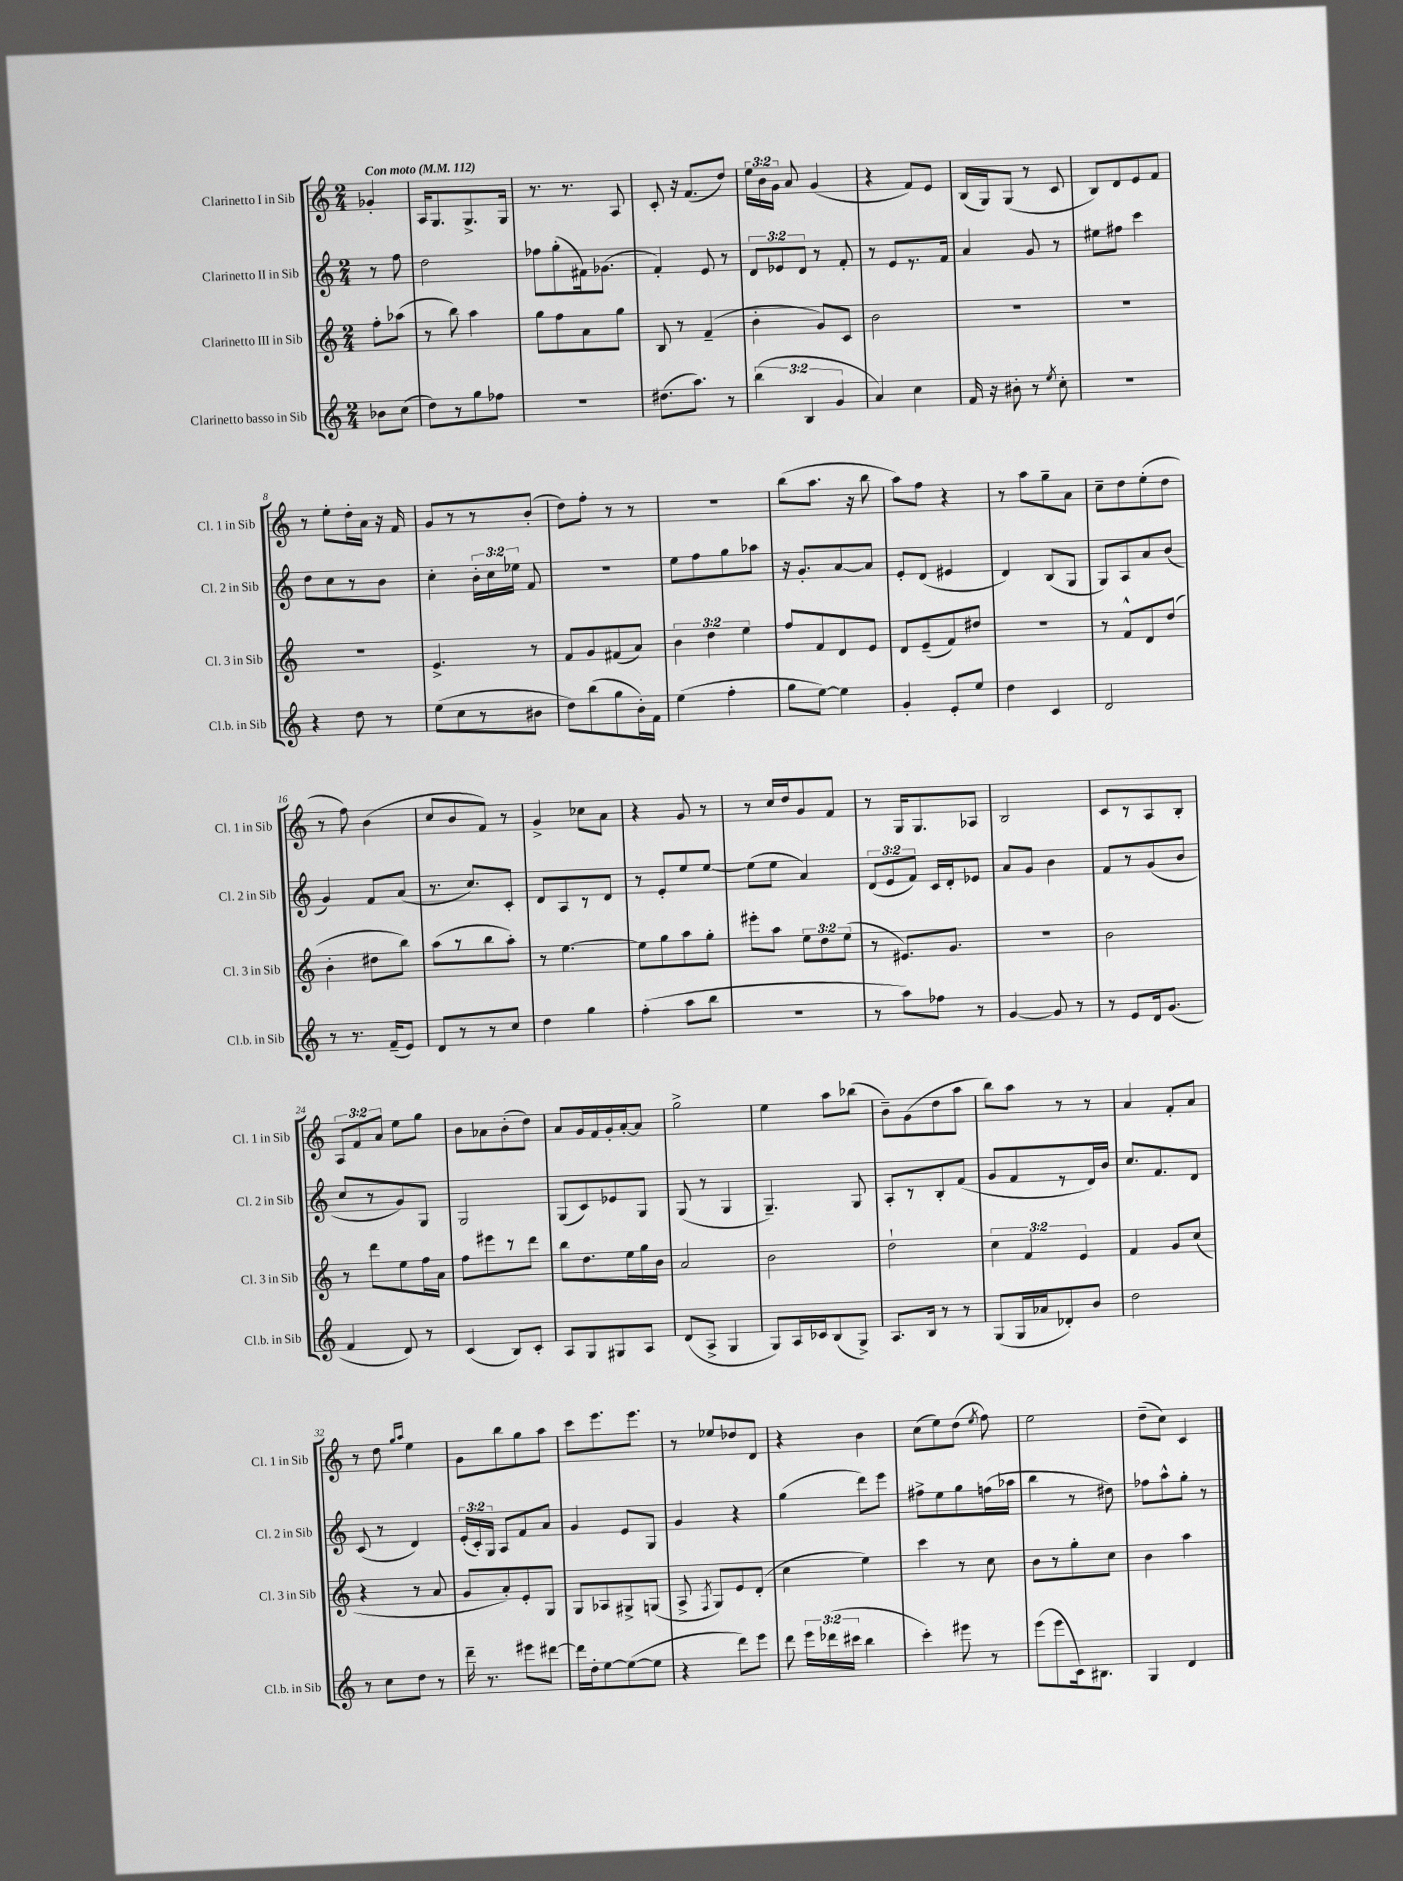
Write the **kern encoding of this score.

**kern	**kern	**kern	**kern
*part4	*part3	*part2	*part1
*staff4	*staff3	*staff2	*staff1
*I"Clarinetto basso in Sib	*I"Clarinetto III in Sib	*I"Clarinetto II in Sib	*I"Clarinetto I in Sib
*I'Cl.b. in Sib	*I'Cl. 3 in Sib	*I'Cl. 2 in Sib	*I'Cl. 1 in Sib
*clefG2	*clefG2	*clefG2	*clefG2
*k[]	*k[]	*k[]	*k[]
*M2/4	*M2/4	*M2/4	*M2/4
*MM112	*MM112	*MM112	*MM112
=	=	=	=
!	!	!	!LO:TX:a:B:t=Con moto
8b-X\L	8ff'\L	8r	4g-X'/
(8cc\J	(8aa-X\J	8ff\	.
=1	=1	=1	=1
8dd\L)	8r	2dd\	16A/KL
.	.	.	8.G/
8r	8bb\)	.	.
8gg\	4aa\	.	8.G^/
8ff-X\J	.	.	.
.	.	.	16G/Jk
=2	=2	=2	=2
2r	8gg\L	8ff-X\L	8.r
.	8ff\	(8gg'\	.
.	.	.	8.r
.	8a\	16f#X\k)	.
.	.	(8.g-X\J	.
.	8gg\J	.	8A/
=3	=3	=3	=3
(8.dd#X\L	8B/	4f'/)	8c'/
.	8r	.	16r
8.aa\J)	.	.	(8.f/L
.	(4f~/	8e/	.
8r	.	8r	8dd/J)
=4	=4	=4	=4
(6bb\	4b'\	12d/L	24ee\LL
.	.	.	24b\
.	.	12e-X/	24g\JJ
.	.	.	8a/
6B/	.	12d/J	.
.	8g/L)	8r	(4g/
6g/	.	.	.
.	8c/J	8f'/	.
=5	=5	=5	=5
4a/)	2b\	8r	4r
.	.	8e/L	.
4cc\	.	8.r	8f/L)
.	.	.	8e/J
.	.	16f/Jk	.
=6	=6	=6	=6
16f/	2r	4a/	(16B/LL
16r	.	.	16G/J)
8b#X'\	.	.	(8G/J
8r	.	8g/	8r
8qee/	.	.	.
8cc'\	.	8r	8c/
=7	=7	=7	=7
2r	2r	8ee#X\L	8B/L)
.	.	8ff#X\J	8d/
.	.	4ccc\	8e/
.	.	.	8f/J
!!LO:LB:g=z
=8	=8	=8	=8
4r	2r	8dd\L	8r
.	.	8cc\	8ee'\L
8dd\	.	8r	16dd'\L
.	.	.	16a\JJ
8r	.	8b\J	16r
.	.	.	16f/
=9	=9	=9	=9
(8ee\L	4.e^/	4cc'\	8g/L
8cc\	.	.	8r
8r	.	24b'\LL	8r
.	.	24cc\	.
.	.	24ee-X\JJ	.
8b#X\J	8r	8f/	(8b'/J
=10	=10	=10	=10
8dd\L)	8f/L	2r	8dd\L)
(8bb\	8g/	.	8ff'\J
8gg\	(8f#X/	.	8r
16b'\L)	8a/J)	.	8r
16f\JJ	.	.	.
=11	=11	=11	=11
(4ee\	6b\	8ee\L	2r
.	.	8ff\	.
.	6dd\	.	.
4ff'\	.	8gg\	.
.	6ee\	.	.
.	.	8aa-X\J	.
=12	=12	=12	=12
8gg\L	8ff/L	16r	(8bb\L
.	.	8.g'/L	.
[8ee\J)	8f/	.	8.aa\J
4ee\]	8d/	[8a/	.
.	.	.	16r
.	8e/J	8a/J]	8bb\
=13	=13	=13	=13
4g'/	8d/L	8e'/L	8aa\L)
.	(8e~/	(8d/J	8ff\J
8e'/L	8f/)	4e#X/	4r
8ee/J	8dd#X/J	.	.
=14	=14	=14	=14
4dd\	2r	4d/)	8r
.	.	.	8aa\L
4c/	.	(8B/L	8gg~\
.	.	8G/J	8a\J
=15	=15	=15	=15
2d/	8r	8G/L)	8cc~\L
.	8f^^/L	8A/	8dd\
.	8d/	8a/	(8ee'\
.	(8dd/J	(8b/J	8dd\J
!!LO:LB:g=z
=16	=16	=16	=16
8r	4b'\	4g/)	8r
8.r	.	.	8ff\)
.	8dd#X\L	8f/L	(4b\
(16f~/KL	.	.	.
8e/J)	8bb\J)	(8a/J	.
=17	=17	=17	=17
8d/L	(8aa\L	8.r	8cc/L
8r	8r	.	8b/
.	.	8.cc/L)	.
8r	8bb\	.	8f/J)
8cc/J	8aa'\J)	8c'/J	8r
=18	=18	=18	=18
4dd\	8r	8d/L	4g^/
.	[4.ee\	8A/	.
4gg\	.	8r	8cc-X\L
.	.	8d/J	8a\J
=19	=19	=19	=19
(4ff'\	8ee\L]	8r	4r
.	8gg\	8e'/L	.
8aa\L	8aa\	8ee/	8g/
8bb\J	8gg'\J	[8ee/J	8r
=20	=20	=20	=20
2r	8eee#X'\L	(8ee\L]	8r
.	8aa\J	8ee\J	16cc/LL
.	.	.	16dd/J
.	12ee\L	4a/)	8g/
.	12dd\	.	.
.	.	.	8f/J
.	(12ee\J	.	.
=21	=21	=21	=21
8r	8r	(12d/L	8r
.	.	12e/	.
8aa\L)	8.e#X/L)	.	16G/KL
.	.	12f/J)	.
.	.	.	8.G/
8ff-X\J	.	16c/LL	.
.	8.g/J	16d'/J	.
8r	.	8e-X/J	8A-X/J
=22	=22	=22	=22
[4g/	2r	8a/L	2B/
.	.	8g/J	.
8g/]	.	4b\	.
8r	.	.	.
=23	=23	=23	=23
8r	2b\	8f/L	8c/L
8e/L	.	8r	8r
16d/k	.	(8g/	8A/
(8.g/J	.	.	.
.	.	8b/J	8B'/J
!!LO:LB:g=z
=24	=24	=24	=24
4f/	8r	8cc/L	12A/L
.	.	.	12f/
.	8ddd\L	8r	.
.	.	.	12a/J
8d/)	8ee\	8g/)	8ee\L
8r	16ff\L	8G/J	8gg\J
.	16a\JJ	.	.
=25	=25	=25	=25
(4c/	8ff\L	2G/	8b\L
.	8eee#X\	.	8a-X\
8B/L)	8r	.	(8b'\
8c'/J	8ddd\J	.	8dd\J)
=26	=26	=26	=26
8A/L	8bb\L	(8G/L	8a/L
8G/	8.dd\	8c/)	16g/L
.	.	.	16f/
8G#X/	.	8e-X/	16g'/
.	16ee\L	.	[16a'/J
8A/J	16gg\	8G/J	8a/J]
.	16b\JJ	.	.
=27	=27	=27	=27
(8d/L	2a/	(8G/	2gg^\
8A^/J	.	8r	.
4G/	.	4G/	.
=28	=28	=28	=28
8G/L)	2b\	4.G~/)	4ee\
16A/L	.	.	.
16c-X/J	.	.	.
(8B/	.	.	8aa\L
8G^/J)	.	8G/	(8bb-X\J
=29	=29	=29	=29
8.A/L	2dd`\	8A'/L	8b~\L)
.	.	8r	(8g\
16B/Jk	.	.	.
8r	.	8B'/	8dd\
8r	.	(8f/J	8aa\J
=30	=30	=30	=30
(8G/L	6cc\	8g/L	8bb\L)
16G/L	.	8f/	8aa\J
.	6f/	.	.
16a-X/J	.	.	.
8d-X'/)	.	8r	8r
.	6e/	.	.
8b/J	.	16d/L)	8r
.	.	16b/JJ	.
=31	=31	=31	=31
2dd\	4f/	8.cc/L	4a/
.	.	8.f/	.
.	8g/L	.	8f'/L
.	(8cc/J	8d/J	8a/J
!!LO:LB:g=z
=32	=32	=32	=32
8r	4r	(8c/	8r
8cc\L	.	8r	8dd\
.	.	.	16qqgg/LL
.	.	.	16qqaa/JJ
8dd\J	8r	4d/)	4ee\
8r	8a/	.	.
=33	=33	=33	=33
16ddd~\	8g/L	(24e'/LL	8g\L
.	.	24c'/)	.
8.r	.	.	.
.	.	24G/JJ	.
.	8a'/)	8A/L	8bb\
8eee#X\L	8e'/	8f/	8gg\
[8ddd#X\J	8G/J	8a/J	8aa\J
=34	=34	=34	=34
16ddd#\LL]	8G/L	4g/	8ccc\L
16dd'\J	.	.	.
[8ee\	8A-X/	.	8.eee\
(8ee\_	8G#X^/	8e/L	.
.	.	.	8.eee\J
8ee\J]	(8Gn/J	8G/J	.
=35	=35	=35	=35
4r	8A^/	4g/	8r
.	8qF/	.	.
.	8G/L)	.	8ee-X/L
8ddd\L)	8e/	4r	8dd-X/
8eee\J	(8d'/J	.	8d/J
=36	=36	=36	=36
8ddd\	4cc\	(4gg\	4r
24eee\LL	.	.	.
(24ddd-X\	.	.	.
24ccc#X\JJ	.	.	.
4bb\	4ee\)	8ddd\L)	4b\
.	.	8eee\J	.
=37	=37	=37	=37
4ccc'\)	4ccc\	8ff#X^\L	(8cc\L
.	.	8ee\	8ee\)
8eee#X\	8r	8gg\	(8dd\J
.	.	.	8qee/
8r	8cc\	(16ffn\L	8ff\)
.	.	16aa-X\JJ	.
=38	=38	=38	=38
(8eee\L	8b\L	4bb\	2ee\
8eee\	8r	.	.
16c\k)	8gg'\	8r	.
8.B#X\J	.	.	.
.	8cc\J	8dd#X\)	.
=39	=39	=39	=39
4G/	4b\	8ff-X\L	(8dd~\L
.	.	8aa^^\	8cc\J)
4d/	4aa\	8gg'\J	4c/
.	.	8r	.
==	==	==	==
*-	*-	*-	*-
